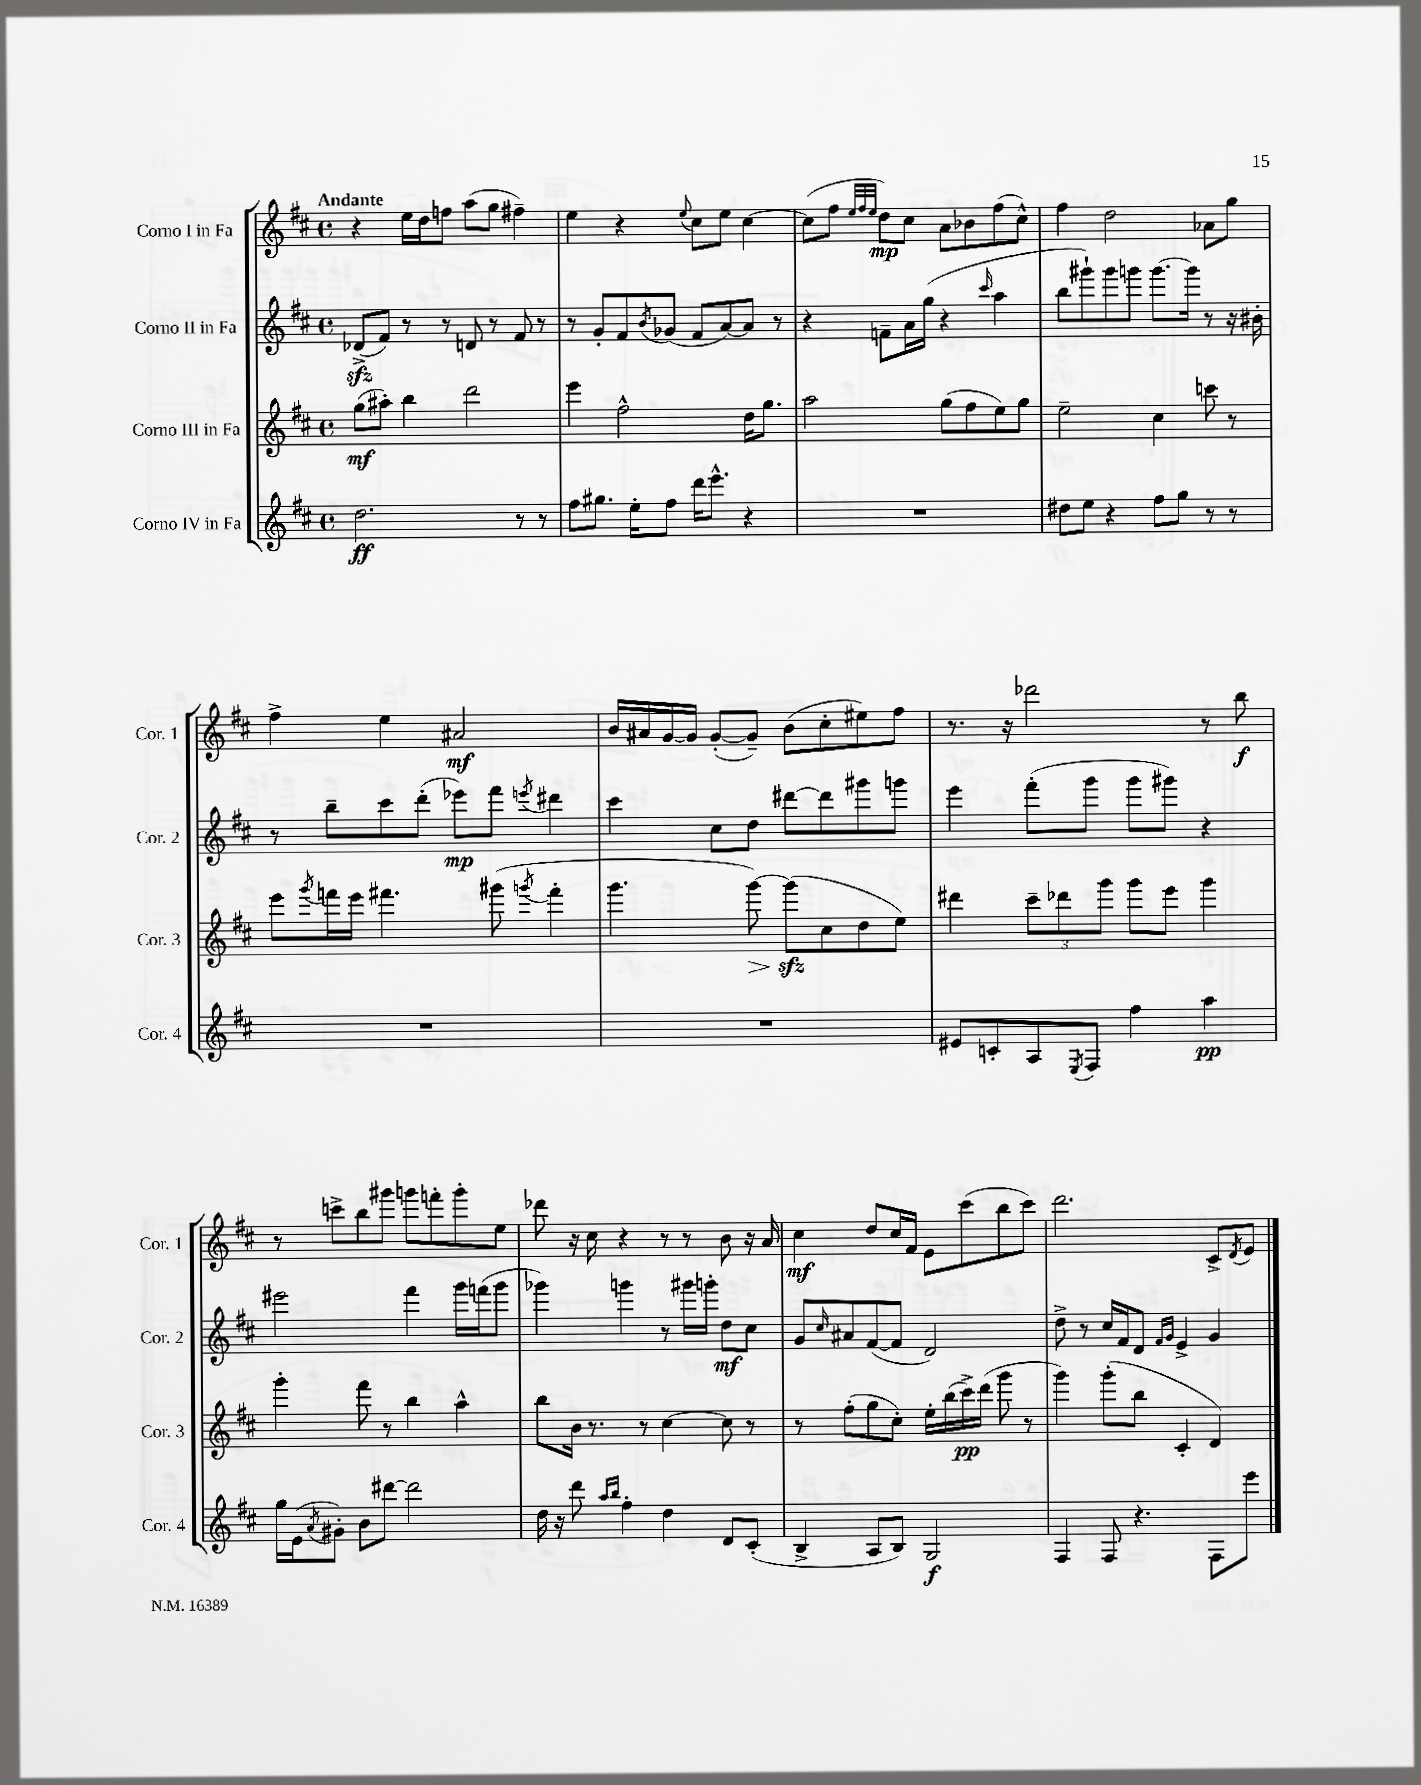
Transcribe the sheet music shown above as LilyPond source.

<<
\new StaffGroup <<
\new Staff = "s0" \with { instrumentName = "Corno I in Fa" shortInstrumentName = "Cor. 1" } {
    \clef treble \key d \major \defaultTimeSignature \time 4/4 \tempo "Andante"
    r4 e''16 d''16 f''8 a''8( g''8 fis''4--) |
    e''4 r4 \appoggiatura { e''8 } cis''8 e''8 cis''4~ |
    cis''8( fis''8 \grace { e''32 fis''32 e''32 } d''8\mp) cis''8 a'8 bes'8 fis''8( cis''8-^) |
    fis''4 d''2 aes'8 g''8 |
    fis''4-> e''4 ais'2\mf |
    b'16 ais'16 g'16~ g'16 g'8~-.( g'8--) b'8( cis''8-. eis''8) fis''8 |
    r8. r16 des'''2 r8 b''8\f |
    r8 c'''8-> b''8 gis'''8 g'''8 f'''8-. g'''8-. e''8 |
    des'''8 r16 cis''16 r4 r8 r8 b'8 r16 a'16 |
    cis''4\mf d''8 cis''16 fis'16 e'8 cis'''8( b''8 cis'''8) |
    d'''2. cis'8-> \acciaccatura { d'8 } e'8 \bar "|." |
}
\new Staff = "s1" \with { instrumentName = "Corno II in Fa" shortInstrumentName = "Cor. 2" } {
    \clef treble \key d \major \defaultTimeSignature \time 4/4
    des'8->\sfz( fis'8) r8 r8 d'8 r8 fis'8 r8 |
    r8 g'8-. fis'8 \acciaccatura { b'8 } ges'8( fis'8 a'8~) a'8 r8 |
    r4 f'8-- a'16 g''16( r4 \grace { cis'''16 } a''4 |
    b''8 gis'''8-!) gis'''8 g'''8 g'''8.~ g'''16 r8 r16 bis'16-. |
    r8 b''8-- cis'''8 d'''8-.( ees'''8\mp) fis'''8 \acciaccatura { e'''8 } dis'''4 |
    cis'''4 cis''8 d''8 dis'''8~ dis'''8 gis'''8 g'''8 |
    e'''4 fis'''8-.( g'''8 g'''8 gis'''8) r4 |
    eis'''2 fis'''4 g'''16 f'''16( g'''8 |
    ges'''4) g'''4 r8 gis'''16 g'''16-. d''8\mf cis''8 |
    g'8 \grace { cis''16 } ais'8 fis'8~( fis'8 d'2) |
    d''8-> r8 cis''16 fis'16 d'8 \grace { fis'16 g'16 } e'4-> g'4 \bar "|." |
}
\new Staff = "s2" \with { instrumentName = "Corno III in Fa" shortInstrumentName = "Cor. 3" } {
    \clef treble \key d \major \defaultTimeSignature \time 4/4
    g''8\mf( ais''8-.) b''4 d'''2 |
    e'''4 fis''2-^ d''16 g''8. |
    a''2 g''8( fis''8 e''8) g''8 |
    e''2-- cis''4 c'''8 r8 |
    e'''8 \acciaccatura { g'''8 } f'''16 e'''16 fis'''4. gis'''8( \acciaccatura { g'''8 } fis'''4-. |
    g'''4. g'''8~\>) g'''8\sfz\!( cis''8 d''8 e''8) |
    dis'''4 \tuplet 3/2 { cis'''8-- des'''8 g'''8 } g'''8 e'''8 g'''4 |
    g'''4-. fis'''8 r8 b''4 a''4-^ |
    b''8 b'16 r8. r8 cis''4~ cis''8 r8 |
    r8 fis''8-.( g''8 cis''8-.) e''16-. b''16( cis'''16->\pp) d'''16( g'''8 r8 |
    g'''4) g'''8-.( b''8 cis'4-. d'4) \bar "|." |
}
\new Staff = "s3" \with { instrumentName = "Corno IV in Fa" shortInstrumentName = "Cor. 4" } {
    \clef treble \key d \major \defaultTimeSignature \time 4/4
    d''2.\ff r8 r8 |
    fis''8 gis''8. e''16-. fis''8 d'''16 e'''8.-^ r4 |
    R1 |
    dis''8 e''8 r4 fis''8 g''8 r8 r8 |
    R1 |
    R1 |
    eis'8 c'8-. a8 \acciaccatura { e8 } fis8 fis''4 a''4\pp |
    g''16 e'16( \acciaccatura { a'8 } gis'8-.) b'8 dis'''8~ dis'''2 |
    d''16 r16 d'''8 \grace { a''16 b''16 } fis''4-. d''4 d'8 cis'8-.( |
    b4-> a8 b8) g2\f |
    fis4 fis8 r4. fis8 e'''8 \bar "|." |
}
>>
>>
\layout { \context { \Score \remove "Bar_number_engraver" } }
